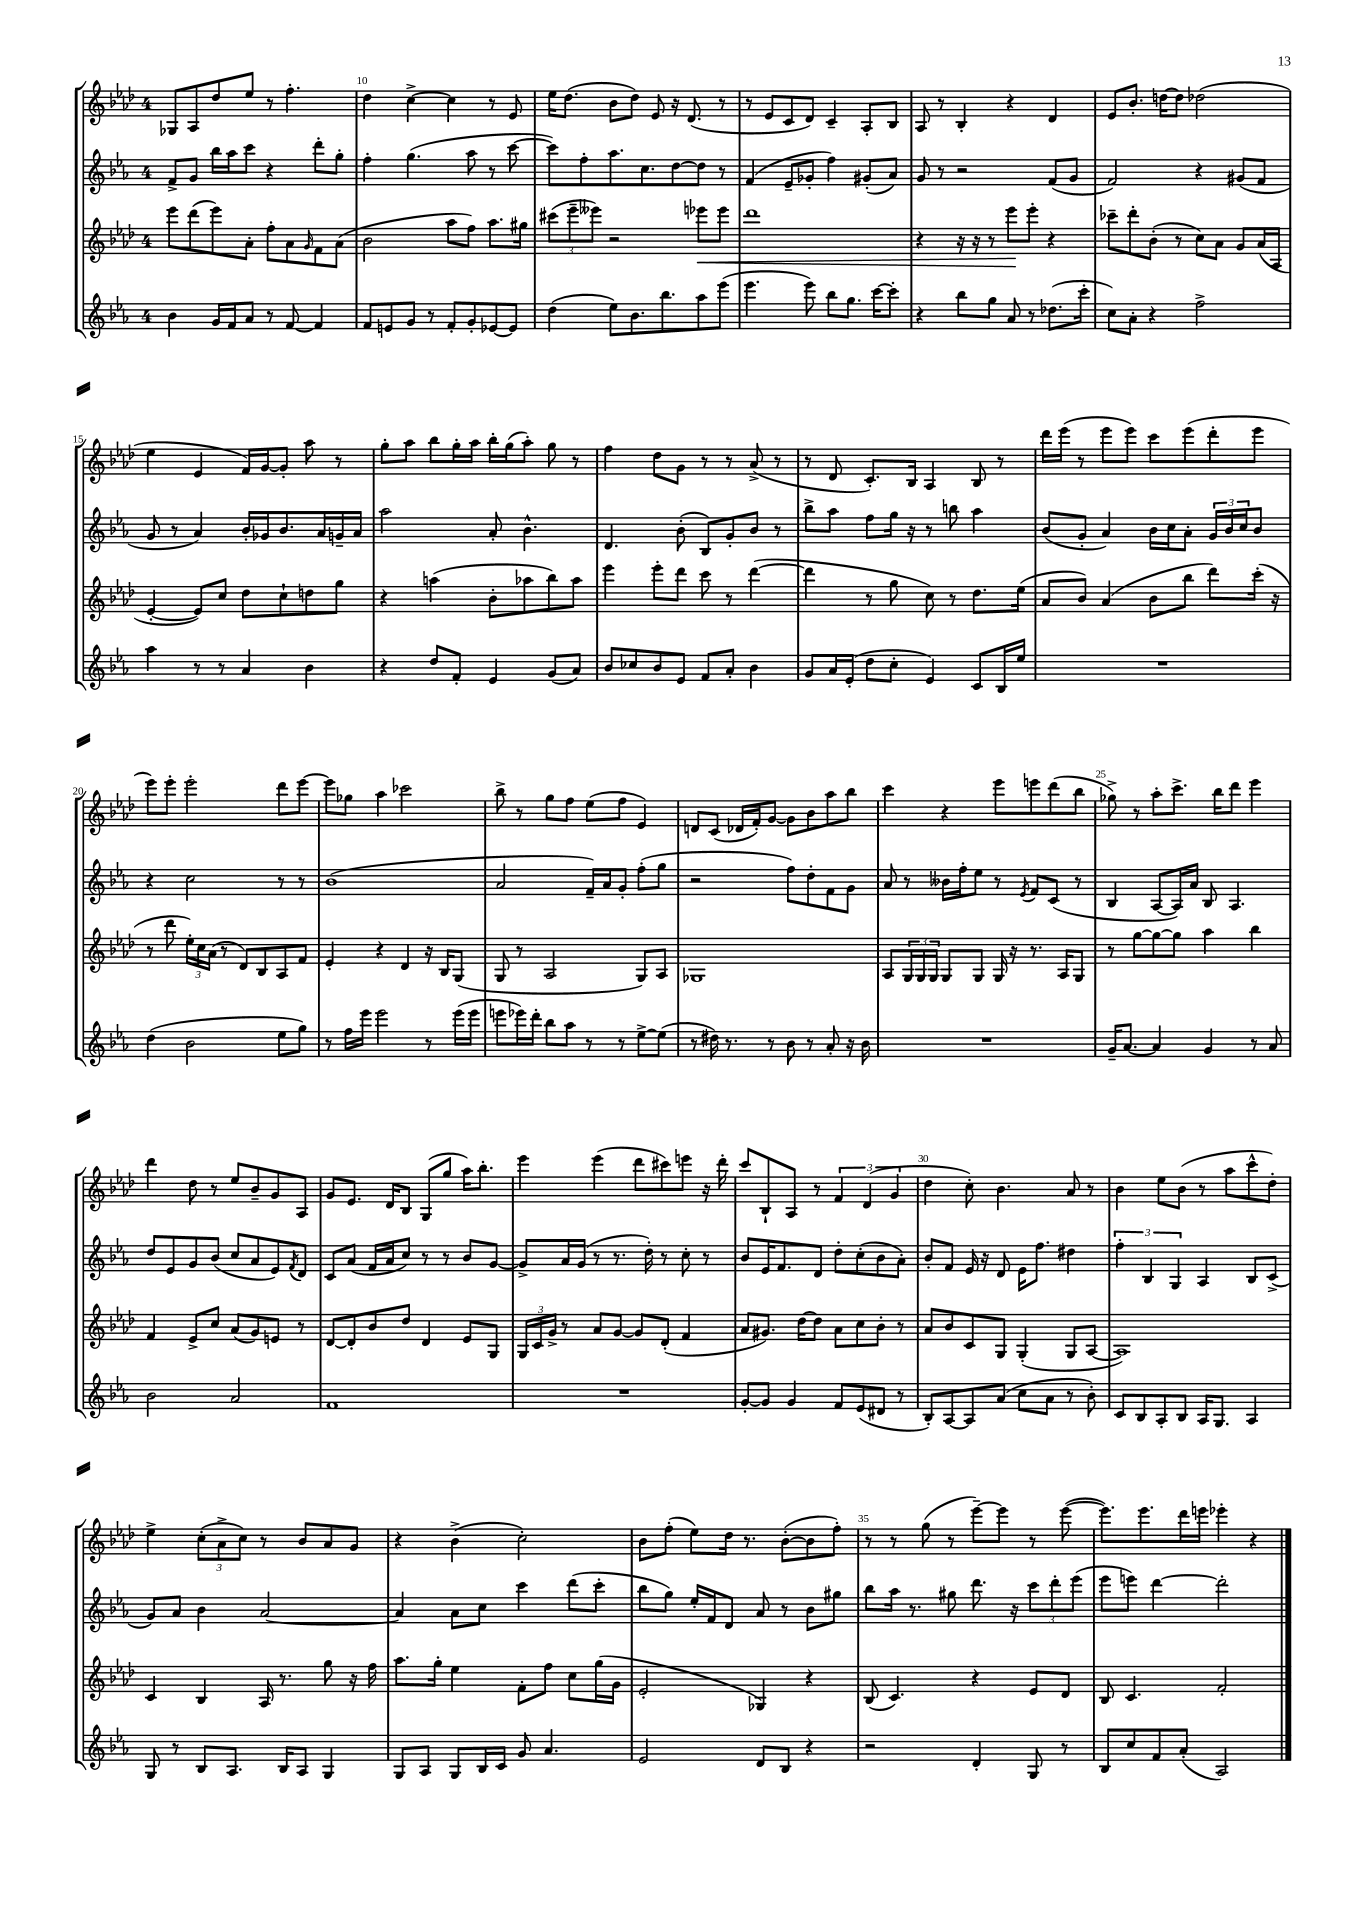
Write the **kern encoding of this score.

**kern	**kern	**kern	**kern
*staff4	*staff3	*staff2	*staff1
*clefG2	*clefG2	*clefG2	*clefG2
*k[b-e-a-]	*k[b-e-a-d-]	*k[b-e-a-]	*k[b-e-a-d-]
*M4/4	*M4/4	*M4/4	*M4/4
4b-	8eee-	8f^	8G-
.	(8ddd-	8g	8A-
16g	8eee-)	16bb-	8dd-
16f	.	16aa-	.
8a-	8a-'	8ccc	8ee-
8r	8ff'	4r	8r
[8f	8a-	.	4.ff'
.	16qqg	.	.
4f]	8f	8ddd'	.
.	(8a-	8gg'	.
=	=	=	=
8f	2b-	4ff'	4dd-
8e	.	.	.
8g	.	(4.gg	[4cc^
8r	.	.	.
8f'	8aa-	.	4cc]
8g'	8ff)	8aa-	.
[8e-	8.aa-	8r	8r
8e-]	.	[8ccc	8e-
.	16gg#	.	.
=	=	=	=
(4dd	(12ccc#	8ccc])	16ee-
.	.	.	(8.dd-
.	12eee-~	.	.
.	.	8ff'	.
.	12eee--)	.	.
8ee-)	2r	8.aa-	8b-
8.b-	.	.	8dd-)
.	.	8.cc	.
.	.	.	8e-
8.bb-	.	.	.
.	.	[8dd	16r
.	.	.	(8.d-
8aa-	8eee-	8dd]	.
(8eee-	8eee-	8r	8r
=	=	=	=
4.eee-	1ddd-	(4f	8r
.	.	.	8e-
.	.	8e-~	8c
8eee-)	.	8g-'	8d-)
8bb-	.	4ff)	4c~
8.gg	.	.	.
.	.	(8g#'	8A-'
[16ccc	.	.	.
8ccc']	.	8a-)	8B-
=	=	=	=
4r	4r	8g	8A-
.	.	8r	8r
8bb-	16r	2r	4B-'
.	16r	.	.
8gg	8r	.	.
8a-	8eee-	.	4r
8r	8eee-'	.	.
(8.dd-	4r	(8f	4d-
.	.	8g	.
16ccc'	.	.	.
=	=	=	=
8cc)	8ccc-~	2f)	8e-
8a-'	8ddd-'	.	8.b-'
4r	(8b-'	.	.
.	.	.	[16dd
.	8r	.	8dd]
2ff^	8cc)	4r	(2dd-
.	8a-	.	.
.	8g	(8g#	.
.	(16a-	8f	.
.	16A-	.	.
=	=	=	=
4aa-	[4e-'	8g	4ee-
.	.	8r	.
8r	8e-])	4a-)	4e-
8r	8cc	.	.
4a-	8dd-	16b-'	16f)
.	.	16g-	[16g
.	8cc`	8.b-	8g']
4b-	8dd	.	8aa-
.	.	16a-	.
.	8gg	16g~	8r
.	.	16a-	.
=	=	=	=
4r	4r	2aa-	8gg'
.	.	.	8aa-
8dd	(4aa	.	8bb-
8f'	.	.	16gg'
.	.	.	16aa-
4e-	8b-'	8a-'	16bb-'
.	.	.	(16gg
.	8aa-	4.b-^^	8aa-')
(8g	8bb-)	.	8gg
8a-)	8aa-	.	8r
=	=	=	=
8b-	4eee-	4.d	4ff
8cc-	.	.	.
8b-	8eee-'	.	8dd-
8e-	8ddd-	(8b-'	8g
8f	8ccc	8B-)	8r
8a-'	8r	8g'	8r
4b-	([4ddd-	8b-	(8a-^
.	.	8r	8r
=	=	=	=
8g	4ddd-]	8bb-^	8r
16a-	.	8aa-	8d-
(16e-'	.	.	.
8dd	8r	8ff	8.c')
8cc'	8gg	16gg	.
.	.	16r	16B-
4e-)	8cc)	8r	4A-
.	8r	8bb	.
8c	8.dd-	4aa-	8B-
16B-	.	.	8r
16ee-	(16ee-	.	.
=	=	=	=
1r	8a-	(8b-	16ddd-
.	.	.	(16eee-
.	8b-)	8g'	8r
.	(4a-	4a-)	8eee-
.	.	.	8eee-)
.	8b-	16b-	8ccc
.	.	16cc	.
.	8bb-	8a-'	(8eee-
.	8ddd-)	24g	8ddd-'
.	.	24b-	.
.	.	24cc	.
.	(16ccc'	8b-	8eee-
.	16r	.	.
=	=	=	=
(4dd	8r	4r	8eee-)
.	8ddd-	.	8eee-'
2b-	24ee-')	2cc	2eee-'
.	24cc	.	.
.	(24a-	.	.
.	8r	.	.
.	8d-)	.	.
.	8B-	.	.
8ee-	8A-	8r	8ddd-
8gg)	8f	8r	[8eee-
=	=	=	=
8r	4e-'	(1b-	8eee-]
16ff	.	.	8gg-
16eee-	.	.	.
2eee-	4r	.	4aa-
.	4d-	.	2ccc-
8r	16r	.	.
.	16B-	.	.
(16eee-	(8G	.	.
16eee-	.	.	.
=	=	=	=
8eee	8G	2a-	8bb-^
16eee-)	8r	.	8r
16ddd'	.	.	.
8bb-	2A-	.	8gg
8aa-	.	.	8ff
8r	.	16f~)	(8ee-
.	.	16a-	.
8r	.	8g'	8ff
[8ee-^	8G)	(8ff'	4e-)
(8ee-]	8A-	8gg	.
=	=	=	=
8r	1G-	2r	8d
16dd#)	.	.	(8c
8.r	.	.	.
.	.	.	16d-
.	.	.	16f')
8r	.	.	[8g
8b-	.	8ff)	8g]
8r	.	8dd'	8b-
8a-'	.	8f	8aa-
16r	.	8g	8bb-
16b-	.	.	.
=	=	=	=
1r	8A-	8a-	4ccc
.	24G	8r	.
.	24G	.	.
.	24G	.	.
.	8G	16b--	4r
.	.	16ff'	.
.	8G	8ee-	.
.	16G	8r	8eee-
.	16r	.	.
.	.	8qe-	.
.	8.r	8f	8eee
.	.	(8c	(8ddd-
.	16A-	.	.
.	8G	8r	8bb-
=	=	=	=
16g~	8r	4B-	8gg-^)
[8.a-	.	.	.
.	[8gg	.	8r
4a-]	8gg_	[8A-	8aa-'
.	8gg]	16A-])	8.ccc^
.	.	16a-	.
4g	4aa-	8B-	.
.	.	.	16bb-
.	.	4.A-	8ddd-
8r	4bb-	.	4eee-
8a-	.	.	.
=	=	=	=
2b-	4f	8dd	4ddd-
.	.	8e-	.
.	8e-^	8g	8dd-
.	8cc	(8b-	8r
2a-	(8a-	8cc	8ee-
.	8g)	8a-	8b-~
.	8e	8e-)	8g
.	.	8qf	.
.	8r	8d	8A-
=	=	=	=
1f	[8d-	8c	8g
.	8d-']	(8a-	8.e-
.	8b-	16f	.
.	.	16a-	16d-
.	8dd-	8cc)	8B-
.	4d-	8r	(8G
.	.	8r	8gg
.	8e-	8b-	16aa-)
.	.	.	8.bb-'
.	8G	[8g	.
=	=	=	=
1r	24G	8g^]	4eee-
.	24c	.	.
.	24g^	.	.
.	8r	16a-	.
.	.	(16g	.
.	8a-	8r	(4eee-
.	[8g	8.r	.
.	8g]	.	8ddd-
.	.	16dd')	.
.	(8d-'	8r	8ccc#)
.	4f	8cc'	8eee
.	.	8r	16r
.	.	.	16ddd-'
=	=	=	=
[8g'	8a-	8b-	8ccc
8g]	8.g#)	16e-	8B-`
.	.	8.f	.
4g	.	.	8A-
.	[16dd-	.	.
.	8dd-]	8d	8r
8f	8a-	8dd'	6f
(8e-	8cc	(8cc'	.
.	.	.	(6d-
8d#	8b-'	8b-	.
.	.	.	6g
8r	8r	8a-')	.
=	=	=	=
8B-')	8a-	8b-'	4dd-
[8A-	8b-	8f	.
8A-]	8c	16e-	8cc')
.	.	16r	.
(8a-	8G	8d	4.b-
8cc	(4G'	16e-	.
.	.	8.ff	.
8a-	.	.	.
8r	8G	4dd#	8a-
8b-')	[8A-	.	8r
=	=	=	=
8c	1A-])	6ff'	4b-
8B-	.	.	.
.	.	6B-	.
8A-'	.	.	8ee-
.	.	6G	.
8B-	.	.	(8b-
16A-	.	4A-	8r
8.G	.	.	.
.	.	.	8aa-
4A-	.	8B-	8ccc^^
.	.	(8c^	8dd-')
=	=	=	=
8G	4c	8g)	4ee-^
8r	.	8a-	.
8B-	4B-	4b-	(12cc'
.	.	.	12a-^
8.A-	.	.	.
.	.	.	12cc)
.	16A-	[2a-	8r
16B-	8.r	.	.
8A-	.	.	8b-
4G	8gg	.	8a-
.	16r	.	8g
.	16ff	.	.
=	=	=	=
8G	8.aa-	4a-]	4r
8A-	.	.	.
.	16gg'	.	.
8G	4ee-	8a-	(4b-^
16B-	.	8cc	.
16c	.	.	.
8g	8f'	4ccc	2cc')
4.a-	8ff	.	.
.	8cc	(8ddd	.
.	(16gg	8ccc'	.
.	16g	.	.
=	=	=	=
2e-	2e-'	8bb-	8b-
.	.	8gg)	(8ff'
.	.	16ee-'	8ee-)
.	.	16f	.
.	.	8d	16dd-
.	.	.	8.r
8d	4G-)	8a-	.
8B-	.	8r	([8b-'
4r	4r	8b-	8b-]
.	.	8gg#	8ff')
=	=	=	=
2r	(8B-	8bb-	8r
.	4.c)	16aa-	8r
.	.	8.r	.
.	.	.	(8gg
.	.	8gg#	8r
4d'	4r	8.ddd	[8eee-~)
.	.	.	8eee-]
.	.	16r	.
8G	8e-	12ccc	8r
.	.	12ddd'	.
8r	8d-	.	([8eee-
.	.	(12eee-	.
=	=	=	=
8B-	8B-	8eee-	8.eee-])
8cc	4.c	8eee)	.
.	.	.	8.eee-
8f	.	[4ddd	.
(8a-'	.	.	16ddd-
.	.	.	16eee
2A-)	2f'	2ddd']	4eee-'
.	.	.	4r
==	==	==	==
*-	*-	*-	*-
